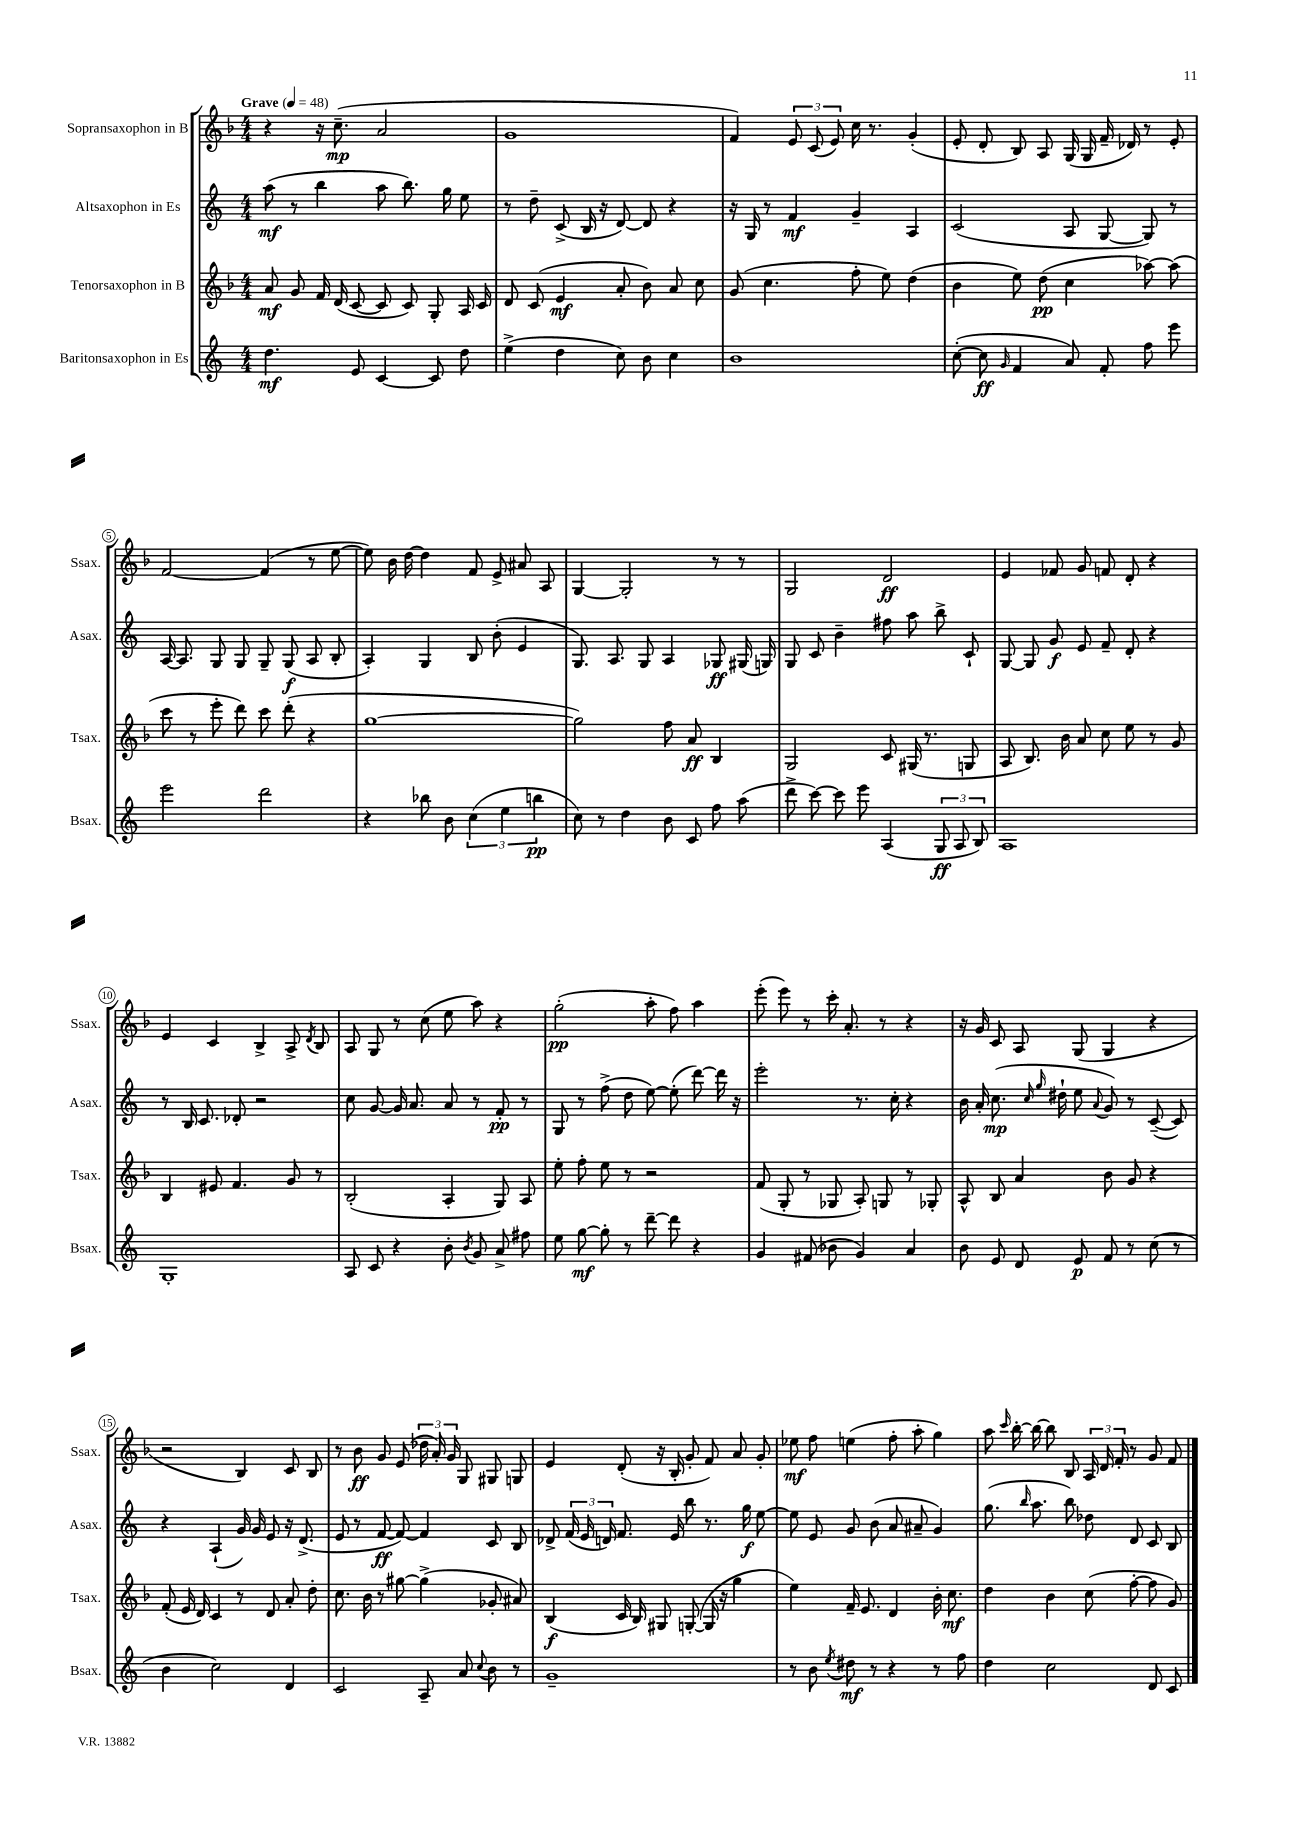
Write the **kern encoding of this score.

**kern	**kern	**kern	**kern
*staff4	*staff3	*staff2	*staff1
*clefG2	*clefG2	*clefG2	*clefG2
*k[]	*k[b-]	*k[]	*k[b-]
*M4/4	*M4/4	*M4/4	*M4/4
*MM48	*MM48	*MM48	*MM48
4.dd	8a	(8aa	4r
.	8g	8r	.
.	16f	4bb	16r
.	(16d	.	(8.cc~
8e	[8c	.	.
[4c	8c]	8aa	2a
.	8c)	8.bb)	.
8c]	8G'	.	.
.	.	16gg	.
8dd	16A	8ee	.
.	16c	.	.
=	=	=	=
(4ee^	8d	8r	1g
.	(8c	8dd~	.
4dd	4e	(8c^	.
.	.	16B	.
.	.	16r	.
8cc)	8a'	[8d)	.
8b	8b-)	8d]	.
4cc	8a	4r	.
.	8cc	.	.
=	=	=	=
1b	(8g	16r	4f)
.	.	16G	.
.	4.cc	8r	.
.	.	4f	12e
.	.	.	(12c
.	.	.	12e)
.	8ff'	4g~	16cc
.	.	.	8.r
.	8ee)	.	.
.	(4dd	4A	(4g'
=	=	=	=
([8cc'	4b-	(2c	8e'
8cc]	.	.	8d'
16qqg	.	.	.
4f	8ee)	.	8B-)
.	(8dd	.	8A
8a)	4cc	8A	(16G
.	.	.	16G
8f'	.	[8G	16f~
.	.	.	16d-)
8ff	[8aa-)	8G])	8r
8eee	(8aa-]	8r	8e'
=	=	=	=
2eee	8ccc	[16A	[2f
.	.	8.A]	.
.	8r	.	.
.	8eee'	8G	.
.	8ddd)	8G	.
2ddd	8ccc	8G~	(4f]
.	(8ddd'	(8G	.
.	4r	8A	8r
.	.	8B'	[8ee
=	=	=	=
4r	[1gg	4A')	8ee])
.	.	.	16b-
.	.	.	[16dd
8bb-	.	4G	4dd]
8b	.	.	.
(6cc	.	8B	8f
.	.	(8b'	8e^
6ee	.	.	.
.	.	4e	8a#
6bb	.	.	.
.	.	.	8A
=	=	=	=
8cc)	2gg])	8.G)	[4G
8r	.	.	.
.	.	8.A	.
4dd	.	.	2G']
.	.	8G	.
8b	8ff	4A	.
8c	8a	.	.
8ff	4B-	8G-	8r
(8aa	.	(16G#	8r
.	.	16G)	.
=	=	=	=
8ddd^	2G	8G	2G
[8ccc)	.	8c	.
8ccc]	.	4b~	.
8eee	.	.	.
(4A	8c	8ff#	2d
.	(16G#	8aa	.
.	8.r	.	.
12G	.	8bb^	.
12A	.	.	.
.	8G	8c`	.
12B)	.	.	.
=	=	=	=
1A	8A	[8G	4e
.	8.B-)	8G]	.
.	.	8g	8f-
.	16b-	.	.
.	8a	8e	8g
.	8cc	8f~	8f
.	8ee	8d'	8d'
.	8r	4r	4r
.	8g	.	.
=	=	=	=
1G'	4B-	8r	4e
.	.	16B	.
.	.	8.c	.
.	8e#	.	4c
.	4.f	8d-'	.
.	.	2r	4B-^
.	8g	.	8A^
.	.	.	8qd
.	8r	.	8B-
=	=	=	=
8A	(2B-'	8cc	8A
8c	.	[8g	8G
4r	.	16g]	8r
.	.	8.a	.
.	.	.	(8cc
8b'	4A'	8a	8ee
8qb	.	.	.
8g	.	8r	8aa)
8a^	8G)	8f'	4r
8ff#	8A	8r	.
=	=	=	=
8ee	8ee'	8G	(2gg'
[8gg	8ff'	8r	.
8gg']	8ee	(8ff^	.
8r	8r	8dd	.
[8ddd~	2r	[8ee)	8aa'
8ddd]	.	(8ee']	8ff)
4r	.	[8ddd)	4aa
.	.	16ddd]	.
.	.	16r	.
=	=	=	=
4g	(8f	2eee'	(8eee'
.	8G'	.	8eee)
(8f#	8r	.	8r
8b-	8G-	.	16ccc'
.	.	.	8.a'
4g)	8A')	8.r	.
.	8G	.	8r
.	.	16cc'	.
4a	8r	4r	4r
.	8G-'	.	.
=	=	=	=
8b	8A^^	16b	16r
.	.	16a'	16g
8e	8B-	(8.cc	8c
8d	4a	.	8A
.	.	16qqcc	.
.	.	16qqgg	.
.	.	16dd#`	.
8e	.	8ee	(8G
.	.	8qqa	.
8f	8b-	8g)	4G
8r	8g	8r	.
(8cc	4r	([8c~	4r
8r	.	8c])	.
=	=	=	=
4b	(8f'	4r	2r
.	16e	.	.
.	16d)	.	.
2cc)	4c	(4A`	.
.	8r	16g)	4B-)
.	.	16g	.
.	8d	8e	.
4d	8a'	16r	8c
.	.	(8.d^	.
.	8dd'	.	8B-
=	=	=	=
2c	8.cc	8e	8r
.	.	8r	8b-
.	16b-	.	.
.	8r	[8f	8g
.	[8gg#	8f_)	(8e
8A~	(4gg#^]	4f]	24dd-
.	.	.	24a')
.	.	.	24g
8a	.	.	8G
8qqcc	.	.	.
8b	8g-'	8c	8G#
8r	8a#)	8B	8G
=	=	=	=
1g~	(4B-	8d-^	4e
.	.	(24f	.
.	.	24e	.
.	.	24d)	.
.	16c	8.f	(8d'
.	16B-)	.	.
.	8G#	.	16r
.	.	16e	16B-'
.	([8G'	8bb	8g'
.	16G]	8.r	8f)
.	16r	.	.
.	4gg	.	8a
.	.	16gg	.
.	.	[8ee	8g'
=	=	=	=
8r	4ee)	8ee]	8ee-
8b	.	8e	8ff
8qee	.	.	.
8dd#	16f~	8g	(4ee
.	8.e	.	.
8r	.	(8b	.
4r	4d	8a	8ff'
.	.	8a#~	8aa'
8r	16b-'	4g)	4gg)
.	8.cc	.	.
8ff	.	.	.
=	=	=	=
4dd	4dd	(8.gg	8aa
.	.	.	16qqccc
.	.	.	[16bb-'
.	.	16qqbb	.
.	.	8.aa	16bb-_
2cc	4b-	.	8bb-]
.	.	8bb)	8B-
.	(8cc	8dd-	24A
.	.	.	24d
.	.	.	24f'
.	[8ff'	8d	8r
8d	8ff]	8c	8g
8c	8g)	8B	8f
==	==	==	==
*-	*-	*-	*-
